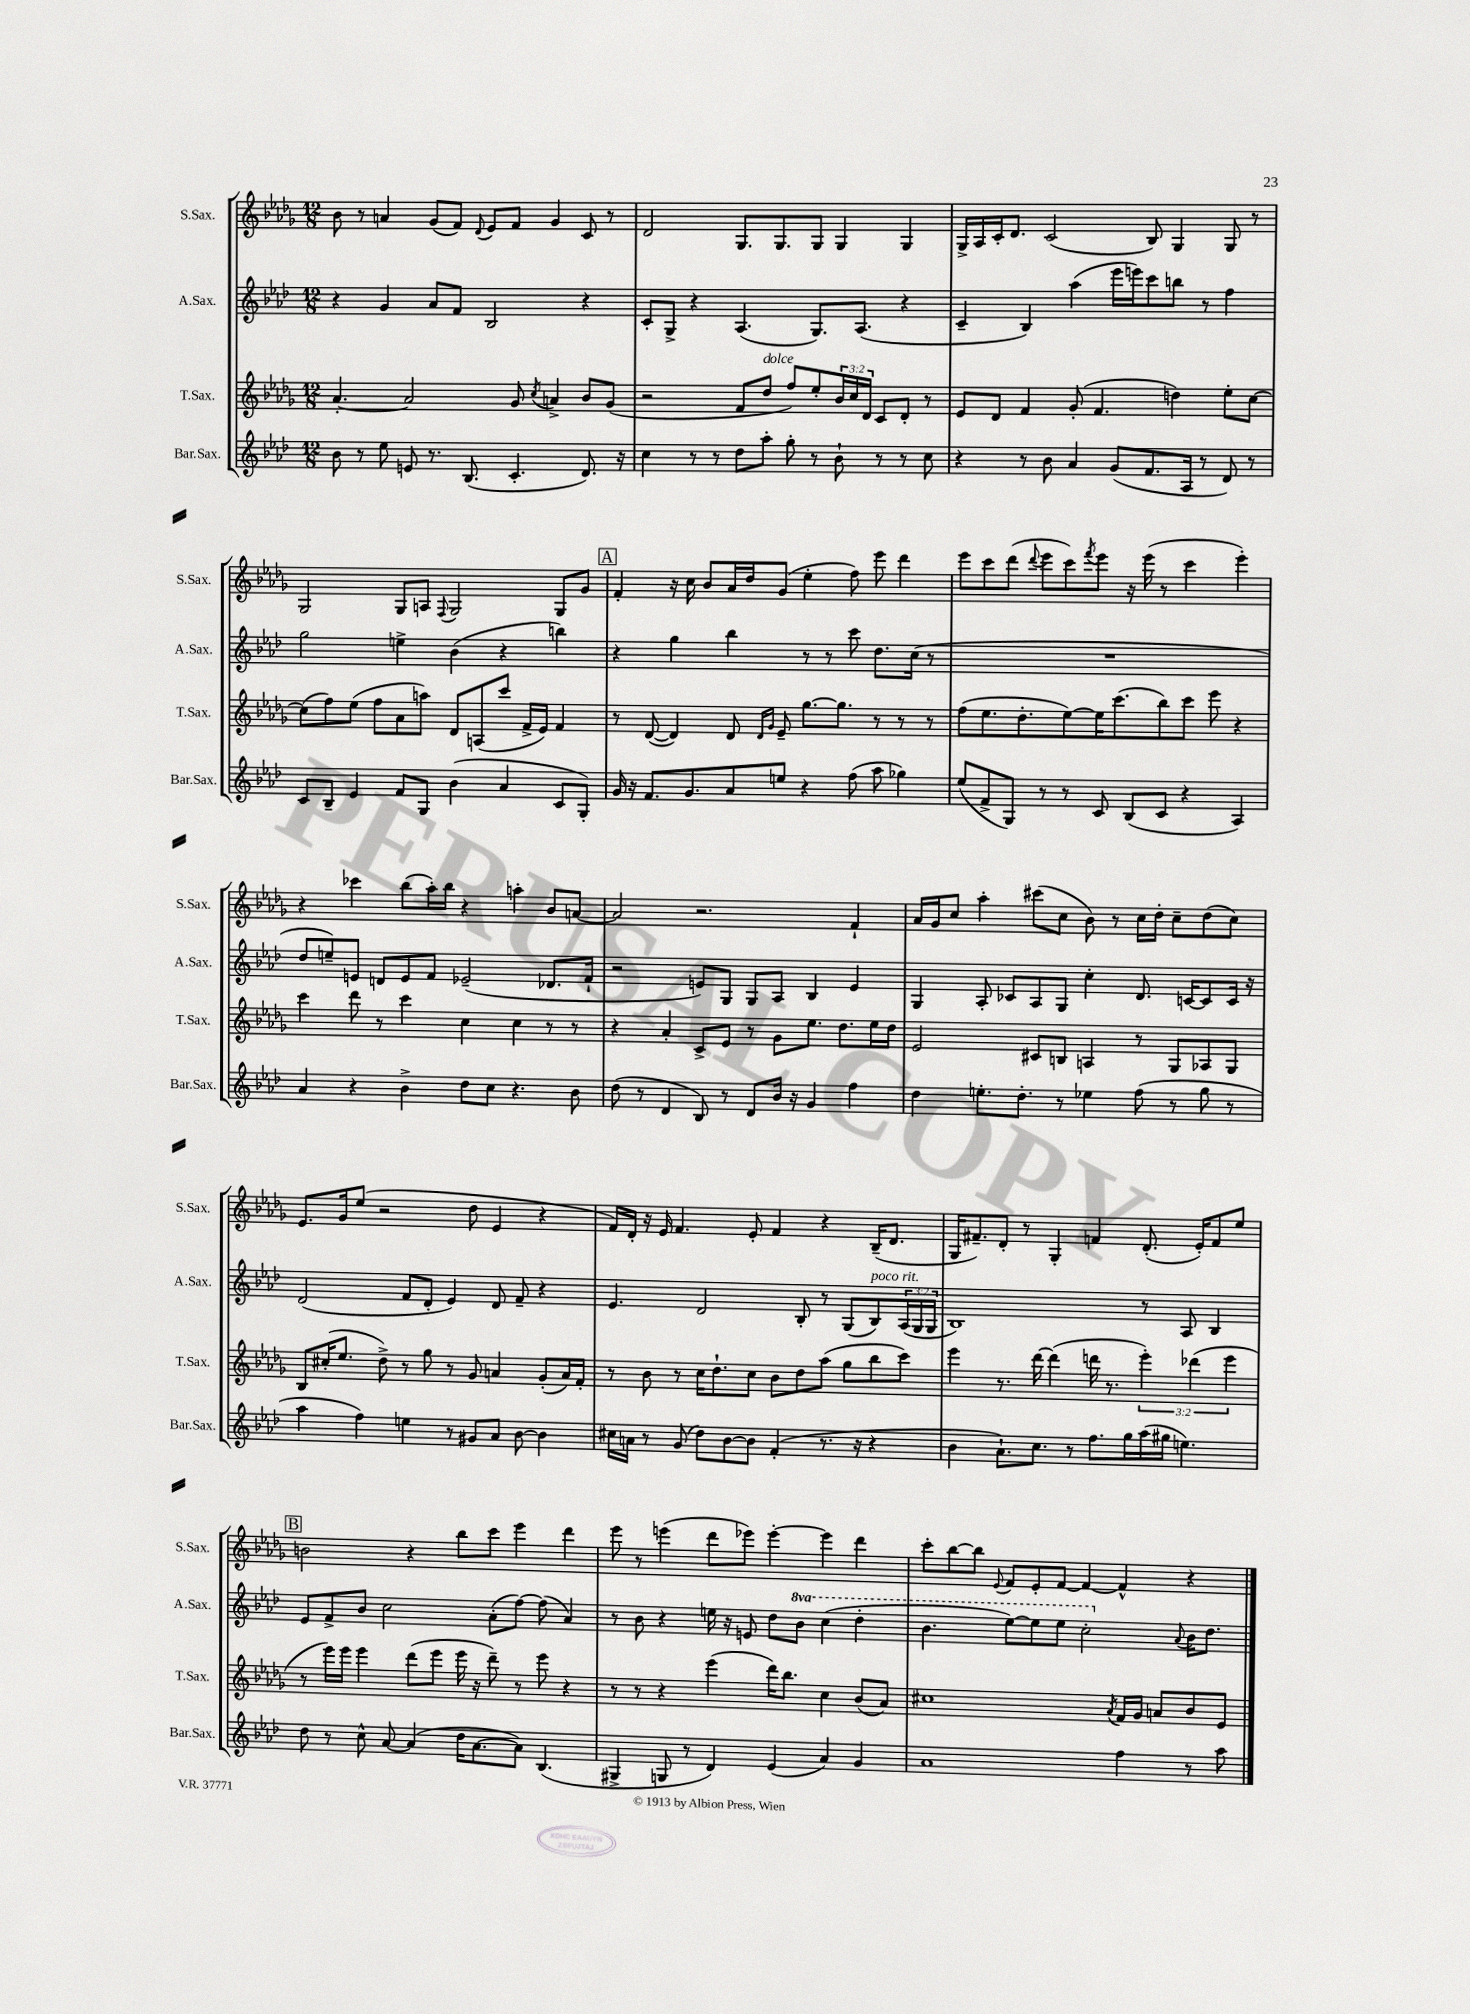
<<
\new StaffGroup <<
\new Staff = "s0" \with { instrumentName = "S.Sax." shortInstrumentName = "S.Sax." } {
    \clef treble \key des \major \numericTimeSignature \time 12/8
    bes'8 r8 a'4 ges'8( f'8) \appoggiatura { des'8 } ees'8 f'8 ges'4 c'8 r8 |
    des'2 ges8. ges8. ges8 ges4 ges4 |
    ges16-> aes16 c'16-. des'8. c'2( bes8) ges4 ges8 r8 |
    ges2 ges8 a8 \appoggiatura { f8 } ges2 ges8 ges'8 |
    \mark \markup { \box "A" } f'4-. r16 c''16 bes'8 aes'16 des''16 ges'8( ees''4-. f''8) ees'''8 des'''4 |
    ees'''8 c'''8 des'''8( \appoggiatura { des'''8 } ees'''8 c'''8) \acciaccatura { f'''8 } ees'''8 r16 ees'''16( r8 c'''4 ees'''4-.) |
    r4 ces'''4 bes''8( aes''16-.) bes''16 r4 a''4-. bes'8 a'8~ |
    a'2 r2. f'4-! |
    aes'16 ges'16 c''8 aes''4-. cis'''8( c''8 bes'8) r8 c''16 des''16-. c''8-- des''8( c''8) |
    ees'8. ges'16 ees''8( r2 des''8 ees'4 r4 |
    f'16) des'16-. r16 ees'16 f'4. ees'8-. f'4 r4 bes16--( des'8. |
    ges16 fis'8.--) des'8-. r8 ges4-. f'4 des'8.-.( ees'16-.) f'8 ees''8 |
    \mark \markup { \box "B" } b'2 r4 bes''8 c'''8 ees'''4 des'''4 |
    ees'''8 r8 e'''4( des'''8 ees'''8) ees'''4~-. ees'''4 des'''4 |
    c'''8-. bes''8~ bes''8 \appoggiatura { ees'8 } f'8 ees'8-. f'8~ f'4~ f'4-^ r4 \bar "|." |
}
\new Staff = "s1" \with { instrumentName = "A.Sax." shortInstrumentName = "A.Sax." } {
    \clef treble \key aes \major \numericTimeSignature \time 12/8 \override Staff.TupletNumber.text = #tuplet-number::calc-fraction-text \set Staff.ottavationMarkups = #ottavation-simple-ordinals
    r4 g'4 aes'8 f'8 bes2 r4 |
    c'8-. g8-> r4 aes4.( g8.) aes8.( r4 |
    c'4-- bes4) aes''4( ees'''16 e'''16) c'''8 b''8 r8 f''4 |
    g''2 e''4-> bes'4( r4 b''4) |
    \mark \markup { \box "A" } r4 g''4 bes''4 r8 r8 c'''8 des''8. c''16( r8 |
    R1. |
    des''8 e''8--) e'8 d'8 e'8 f'8 ees'2--( des'8. f'16-! |
    r2 e'8) g8 g8 aes8 bes4 e'4 |
    g4 aes8-. ces'8 aes8 g8 c''4-. des'8. c'16~ c'8 c'16 r16 |
    des'2( f'8 des'8-. ees'4) des'8 f'8-- r4 |
    ees'4. des'2 bes8-. r8 g8( bes8^\markup { \italic "poco rit." }) \tuplet 3/2 { aes16( g16 g16 } |
    bes1) r8 aes8 bes4 |
    \mark \markup { \box "B" } ees'8 f'8-> bes'8 c''2 aes'8-.( f''8~) f''8( aes'4) |
    r8 bes'8 r4 e''16 r16 e'8 des''8 \ottava #1 bes''8 c'''4( des'''4-. |
    bes''4. ees'''8~) ees'''8 ees'''8 c'''2-. \ottava #0 \appoggiatura { aes'8 } bes'16 des''8. \bar "|." |
}
\new Staff = "s2" \with { instrumentName = "T.Sax." shortInstrumentName = "T.Sax." } {
    \clef treble \key des \major \numericTimeSignature \time 12/8 \override Staff.TupletNumber.text = #tuplet-number::calc-fraction-text
    aes'4.~-. aes'2 ges'8 \acciaccatura { c''8 } a'4-> bes'8 ges'8( |
    r2 f'8 des''8^\markup { \italic "dolce" } f''8) ees''8-. \tuplet 3/2 { bes'16 c''16 des'16 } c'8 des'8-. r8 |
    ees'8 des'8 f'4 ges'8-.( f'4. d''4) ees''8-. c''8~ |
    c''8( f''8) ees''8( f''8 aes'8 a''8) des'8 a8( c'''8 f'16-> ees'16) f'4 |
    \mark \markup { \box "A" } r8 des'8~( des'4) des'8 \grace { des'16 ges'16 } ees'8-- ges''8.~ ges''8. r8 r8 r8 |
    f''8( ees''8. des''8.-. ees''8~) ees''16 c'''8.( bes''8) c'''8 ees'''8 r4 |
    c'''4 des'''8 r8 c'''4 c''4 c''4 r8 r8 |
    r4 aes'4-. c'8-> ees'8 r8 ges'8 ees''8. des''8. ees''16 des''16 |
    ees'2 cis'8 b8 a4 r8 ges8 aes8 ges8 |
    bes8 cis''16-.( ees''8. des''8->) r8 ges''8 r8 ges'8 a'4 ges'8-.( a'16) f'16-. |
    r8 bes'8 r8 c''16 des''8.-! c''8 bes'8 des''8 aes''8( ges''8 bes''8 c'''8) |
    ees'''4 r8. des'''16~ des'''4( d'''16 r8. \tuplet 3/2 { ees'''4-.) des'''4( ees'''4 } |
    \mark \markup { \box "B" } r8 ees'''16) ees'''16 ees'''4 des'''8( ees'''8 ees'''16 r16 des'''8--) r8 ees'''8 r4 |
    r8 r8 r4 ees'''4( des'''16) bes''8. c''4 bes'8( aes'8) |
    cis''1 \acciaccatura { aes'8 } f'16 ges'16 a'8 bes'8 ees'8 \bar "|." |
}
\new Staff = "s3" \with { instrumentName = "Bar.Sax." shortInstrumentName = "Bar.Sax." } {
    \clef treble \key aes \major \numericTimeSignature \time 12/8
    bes'8 r8 ees''8 e'8 r8. bes8.( c'4.-. des'8.) r16 |
    c''4 r8 r8 des''8 aes''8-. g''8-. r8 bes'8-! r8 r8 c''8 |
    r4 r8 bes'8 aes'4 g'8( f'8. aes16 r8 des'8) r8 |
    c'8 bes8-- ees'4 f'8 g8 bes'4( aes'4 c'8 g8-.) |
    \mark \markup { \box "A" } g'16 r16 f'8. g'8. aes'8 e''8 r4 f''8( aes''8 ges''4) |
    ees''8( f'8-> g8) r8 r8 c'8 bes8( c'8 r4 aes4) |
    aes'4 r4 bes'4-> des''8 c''8 r4. bes'8 |
    des''8( r8 des'4 bes8) r8 des'8 bes'16 r16 g'4 f''4 |
    des''4 e''8.-. des''8.-. r8 ees''4 f''8( r8 g''8 r8 |
    aes''4 f''4) e''4 r8 gis'8 aes'8 bes'8~ bes'4 |
    cis''16 a'16 r8 g'8( des''8) bes'8~ bes'8 f'4-.( r8. r16 r4 |
    bes'4 aes'8.-!) c''8. r8 f''8. g''16 aes''16( gis''16 e''4.) |
    \mark \markup { \box "B" } des''8 r8 c''8-^ aes'8~ aes'4( des''16 aes'8.~ aes'8) bes4.( |
    gis4-> g8 r8 des'4) ees'4( aes'4) g'4 |
    aes'1 f''4 r8 aes''8 \bar "|." |
}
>>
>>
\layout { \context { \Score \remove "Bar_number_engraver" } }
